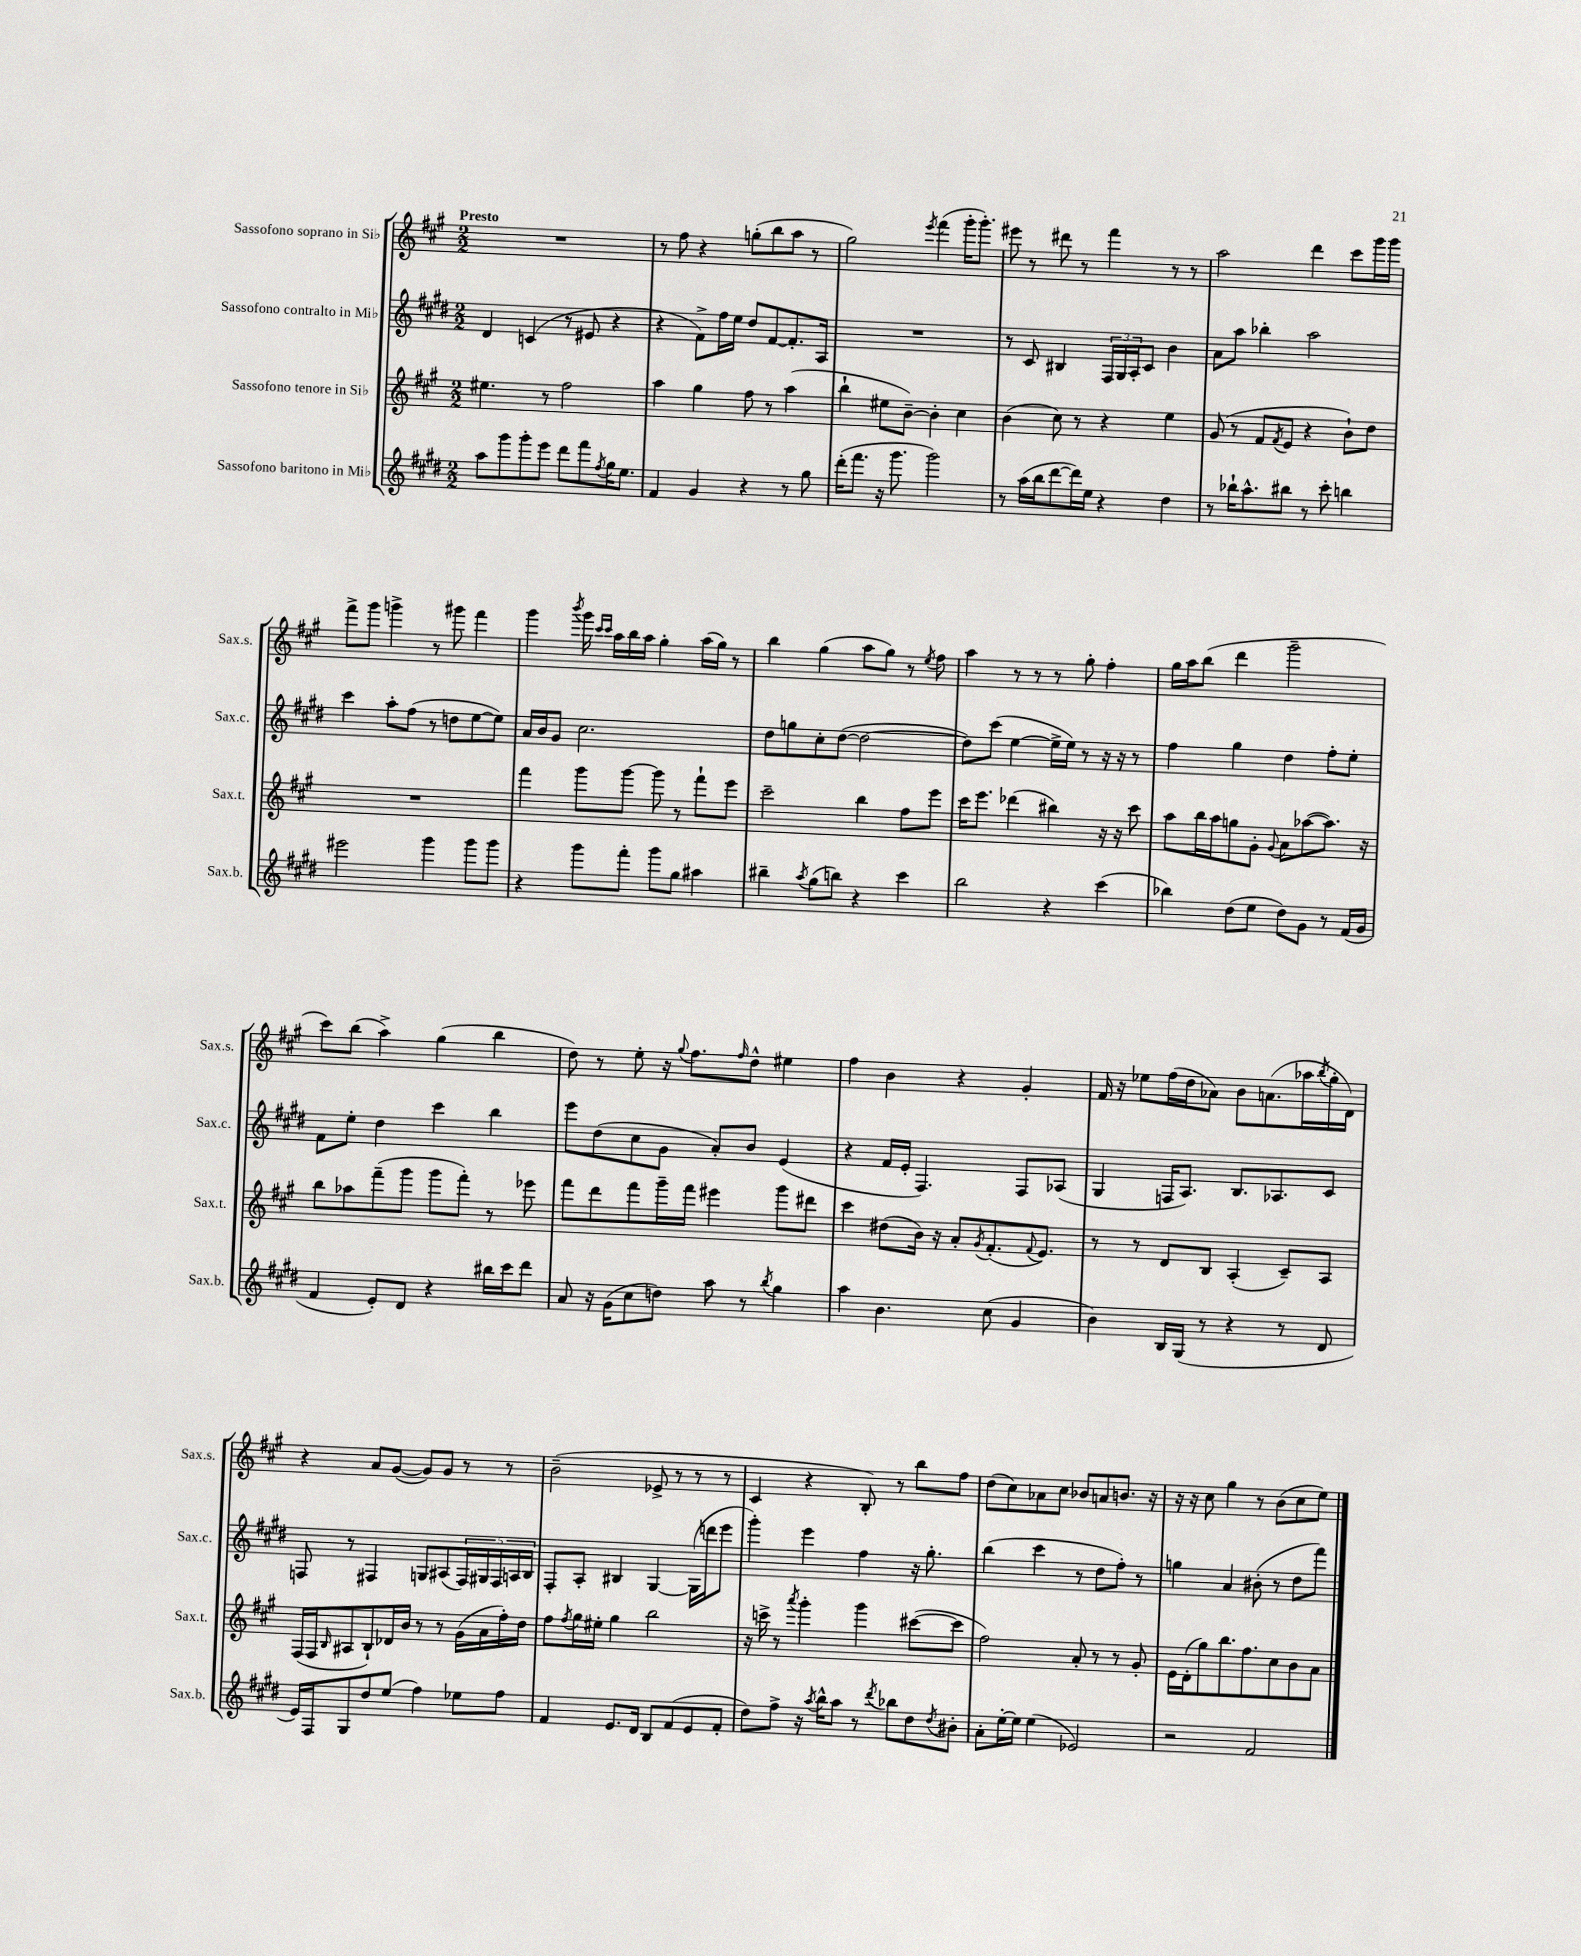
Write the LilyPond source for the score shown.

<<
\new StaffGroup <<
\new Staff = "s0" \with { instrumentName = "Sassofono soprano in Sib" shortInstrumentName = "Sax.s." } {
    \clef treble \key a \major \numericTimeSignature \time 2/2 \tempo "Presto"
    R1 |
    r8 fis''8 r4 g''8-.( b''8 a''8 r8 |
    gis''2) \acciaccatura { e'''8 } fis'''4( gis'''16-. gis'''8.-.) |
    eis'''8 r8 dis'''8 r8 fis'''4 r8 r8 |
    a''2 d'''4 cis'''8 gis'''16 gis'''16 |
    fis'''8-> gis'''8 g'''4-> r8 gis'''8 fis'''4 |
    gis'''4 \acciaccatura { b'''8 } gis'''16 \grace { cis'''16 cis'''16 } a''16 b''16 a''16 gis''4-. a''16( gis''16) r8 |
    b''4 gis''4( a''8 gis''8) r8 \acciaccatura { e''8 } fis''8 |
    a''4 r8 r8 r8 gis''8-. fis''4-. |
    gis''16 a''16 b''8( d'''4 gis'''2-- |
    cis'''8) b''8( a''4->) gis''4( b''4 |
    d''8) r8 e''8-. r16 \appoggiatura { gis''8 } fis''8. \grace { fis''16 } d''8-^ eis''4 |
    fis''4 b'4 r4 gis'4-. |
    fis'16 r16 ees''8 fis''16( d''16 aes'8) b'8 a'8.( aes''16 \acciaccatura { b''8 } gis''16-. d'16) |
    r4 a'8 gis'8~( gis'8) gis'8 r8 r8 |
    b'2--( ees'8-> r8 r8 r8 |
    cis'4 r4 b8-.) r8 b''8 fis''8 |
    d''8( cis''8) aes'8 cis''8 bes'8 a'8 b'8. r16 |
    r16 r16 cis''8 gis''4 r8 b'8( cis''8 e''8) \bar "|." |
}
\new Staff = "s1" \with { instrumentName = "Sassofono contralto in Mib" shortInstrumentName = "Sax.c." } {
    \clef treble \key e \major \numericTimeSignature \time 2/2
    dis'4 c'4( r8 eis'8 r4 |
    r4 fis'8->) fis''16 e''16 dis''8 fis'8~ fis'8.-. a16 |
    R1 |
    r8 cis'8 bis4 \tuplet 3/2 { fis16 gis16 a16-. } cis'8 b'4 |
    a'8 a''8 bes''4-. a''2 |
    cis'''4 a''8-. fis''8( r8 d''8 e''8~ e''8) |
    a'16 b'16 gis'8 cis''2. |
    dis''8 g''8 cis''8-. dis''8~( dis''2~ |
    dis''8) cis'''8( e''4~ e''16-> e''16) r8 r16 r16 r8 |
    fis''4 gis''4 dis''4 fis''8-. e''8-. |
    fis'8 e''8-. dis''4 cis'''4 b''4 |
    e'''8 dis''8( cis''8 gis'8 a'8-.) b'8 e'4( |
    r4 fis'16 e'16-. fis4.) fis8 aes8( |
    gis4 f16 a8.) b8. aes8. cis'8 |
    f8 r8 fis4 g8 ais8( \tuplet 5/4 { fis16) gis16 fis16 a16 b16 } |
    fis8-. a8-. bis4 gis4~ gis16( d'''16 e'''8 |
    gis'''4-.) e'''4 fis''4 r16 gis''8.-. |
    b''4( cis'''4 r8 dis''8 fis''8-.) r8 |
    g''4 a'4 bis'8-.( r8 dis''8 fis'''8) \bar "|." |
}
\new Staff = "s2" \with { instrumentName = "Sassofono tenore in Sib" shortInstrumentName = "Sax.t." } {
    \clef treble \key a \major \numericTimeSignature \time 2/2
    eis''4. r8 fis''2 |
    a''4 gis''4 fis''8 r8 a''4( |
    b''4-! eis''8 b'8~--) b'4-. cis''4 |
    b'4( cis''8) r8 r4 e''4 |
    gis'8( r8 fis'8 \acciaccatura { fis'8 } e'8 r4 b'8-!) d''8 |
    R1 |
    fis'''4 gis'''8 gis'''8~ gis'''8 r8 fis'''8-! e'''8 |
    cis'''2-- b''4 fis''8 e'''8 |
    cis'''16 e'''8. des'''4( bis''4) r16 r16 cis'''8 |
    a''8 b''16 a''16 g''8 gis'8-. \appoggiatura { gis'8 } a'8 aes''8~( aes''8.) r16 |
    b''8 aes''8 fis'''8--( gis'''8 gis'''8 fis'''8-.) r8 ees'''8 |
    fis'''8 d'''8 fis'''8 gis'''16-- fis'''16 eis'''4 gis'''8 dis'''8 |
    cis'''4 dis''8( b'16) r16 a'8-. \acciaccatura { gis'8 } fis'8.-.( \appoggiatura { fis'8 } e'8.) |
    r8 r8 d'8 b8 a4-.( cis'8--) a8 |
    fis16( fis16 \grace { b16 } ais8 b8-!) des'16 b'16 r8 r8 gis'16( a'16 fis''16-.) d''16 |
    fis''8 \acciaccatura { fis''8 } gis''16 eis''16-. gis''4 b''2 |
    r16 c'''16-> r8 \acciaccatura { a'''8 } gis'''4-. gis'''4 cis'''8~( cis'''8 |
    fis''2) a'8-. r8 r8 gis'8-. |
    e'16 d'16-.( gis''8) b''8. fis''8. cis''8 b'8 a'8 \bar "|." |
}
\new Staff = "s3" \with { instrumentName = "Sassofono baritono in Mib" shortInstrumentName = "Sax.b." } {
    \clef treble \key e \major \numericTimeSignature \time 2/2
    a''8 gis'''8 gis'''8-. e'''8 dis'''8 fis'''8 \acciaccatura { fis''8 } gis''16 e''8. |
    fis'4 gis'4 r4 r8 gis''8 |
    dis'''16-.( fis'''8. r16 gis'''8. gis'''2) |
    r8 a''16( b''16 dis'''8~ dis'''16) e''16 r4 dis''4 |
    r8 bes''16-! a''8.-^ bis''8 r8 cis'''8-. b''4 |
    eis'''2 gis'''4 gis'''8 gis'''8 |
    r4 gis'''8 fis'''8-. gis'''8 gis''8 ais''4 |
    bis''4-- \acciaccatura { a''8 } gis''8( b''8) r4 cis'''4 |
    b''2 r4 cis'''4( |
    bes''4) dis''8( e''8 dis''8) gis'8 r8 fis'16( gis'16 |
    fis'4 e'8-.) dis'8 r4 bis''16 cis'''16 dis'''8 |
    a'8 r16 gis'16( cis''8 d''8) a''8 r8 \acciaccatura { b''8 } gis''4 |
    a''4 b'4. cis''8( gis'4 |
    b'4) b16 gis16( r8 r4 r8 dis'8 |
    e'16) fis16 gis8 dis''8 e''8( fis''4) ees''8 fis''8 |
    fis'4 e'8. dis'16 b8 fis'8( e'8 fis'8-. |
    dis''8) fis''8-> r16 \acciaccatura { a''8 } b''16-^ a''8 r8 \acciaccatura { dis'''8 } bes''8 dis''8 \acciaccatura { dis''8 } bis'8-. |
    a'8-. e''16~-. e''16 e''4( ees'2) |
    r2 fis'2 \bar "|." |
}
>>
>>
\layout { \context { \Score \remove "Bar_number_engraver" } }
